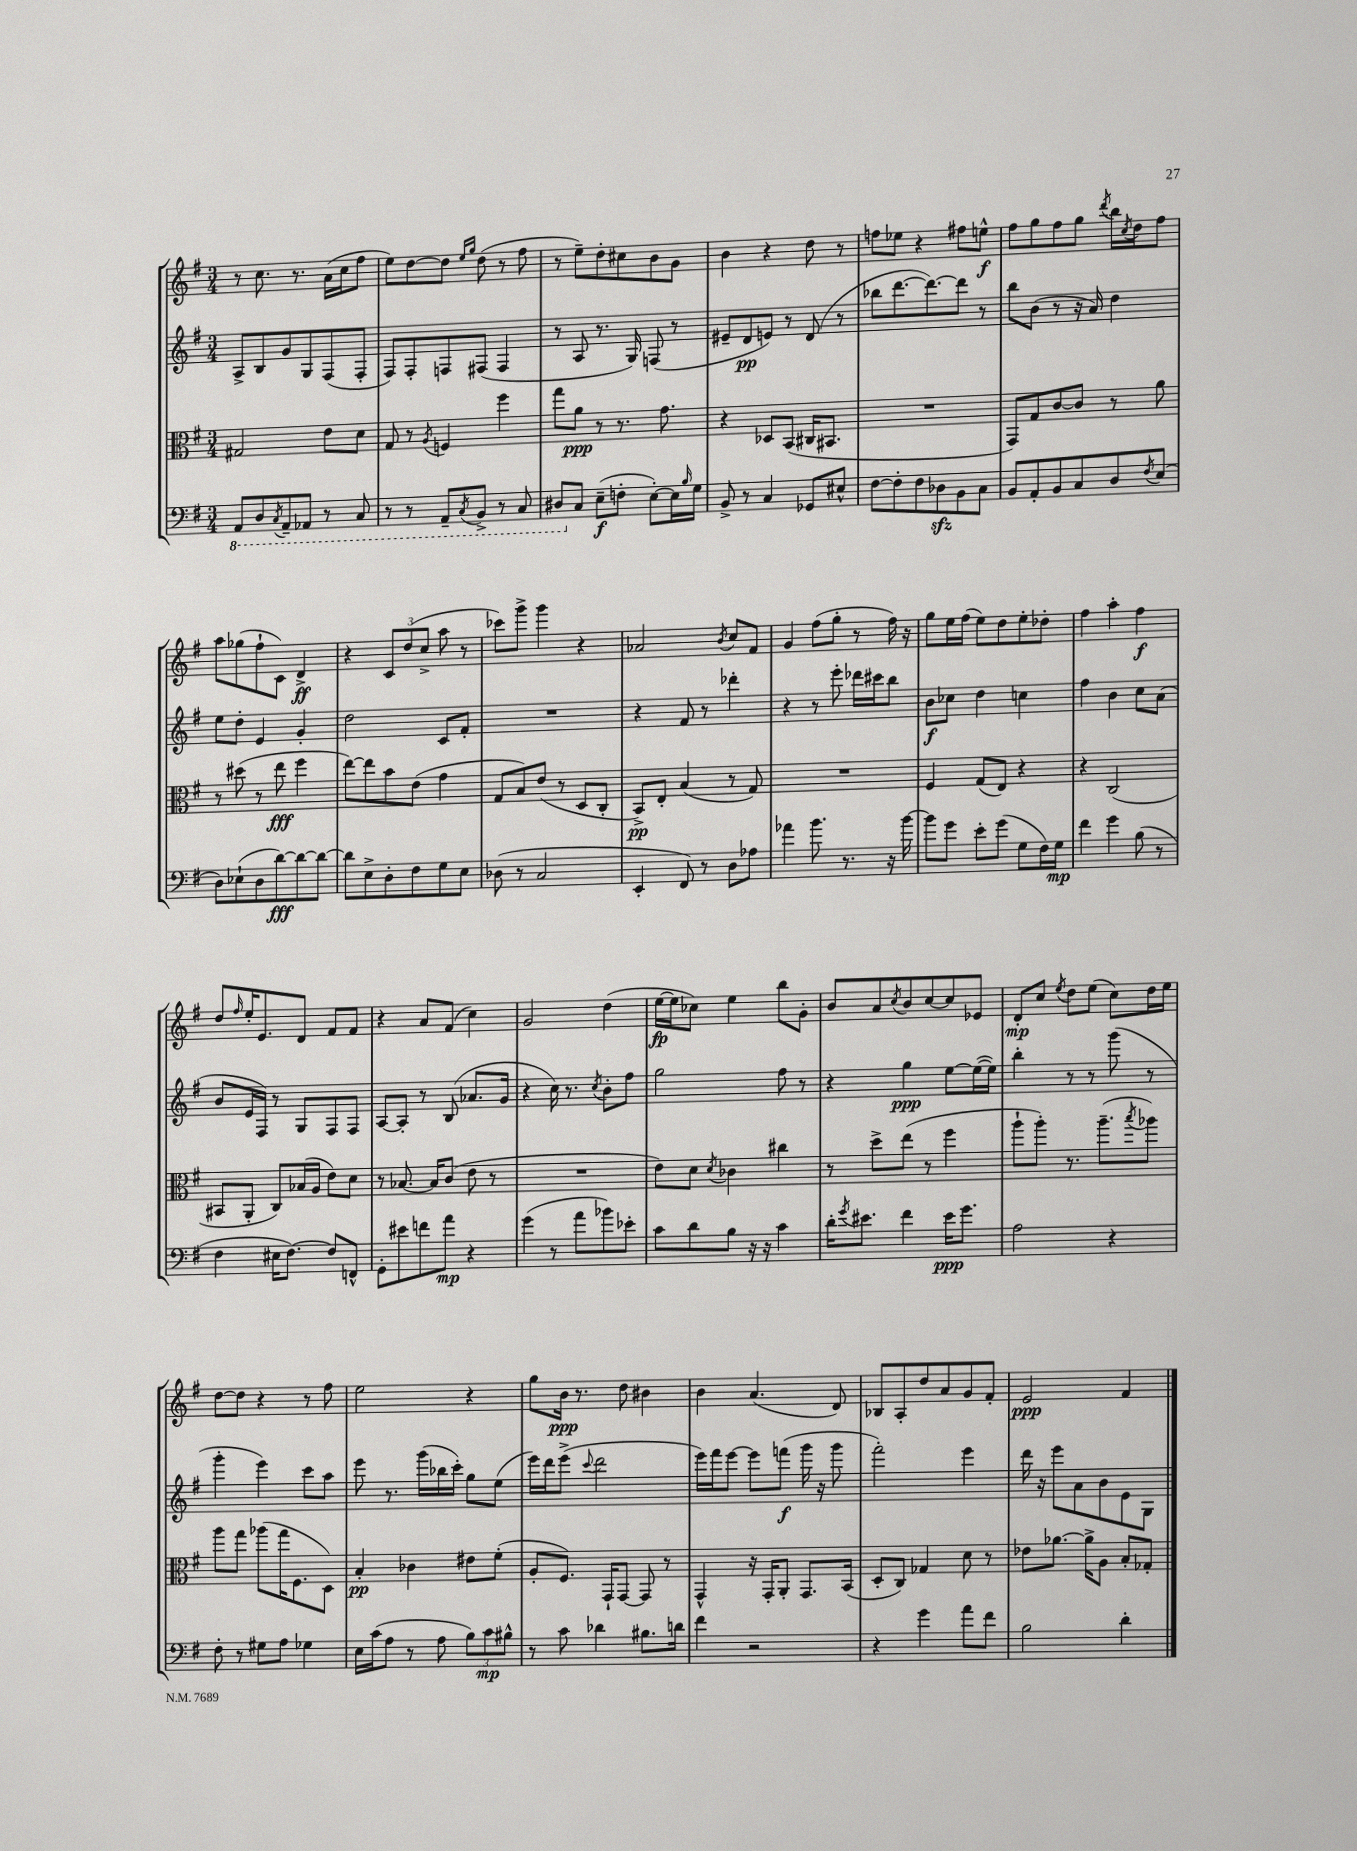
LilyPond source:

<<
\new StaffGroup <<
\new Staff = "s0" {
    \clef treble \key g \major \numericTimeSignature \time 3/4
    r8 c''8. r8. a'16( c''16 fis''8 |
    e''8) d''8~ d''8 \grace { e''16 g''16 } d''8( r8 fis''8 |
    r8 e''8--) d''8-. cis''8 b'8 g'8 |
    b'4 r4 d''8 r8 |
    f''8 ees''8 r4 fis''8 e''8-^\f |
    fis''8 g''8 fis''8 g''8 \acciaccatura { d'''8 } b''16 \acciaccatura { c''8 } d''16 fis''8 |
    a''8 ges''8( fis''8-! c'8) d'4->\ff |
    r4 \tuplet 3/2 { c'8 d''8( c''8-> } a''8 r8 |
    ces'''8) g'''8-> g'''4 r4 |
    aes'2 \acciaccatura { b'8 } c''8 fis'8 |
    g'4 fis''8( g''8-. r8 fis''16) r16 |
    g''8 e''16 fis''16( e''8) d''8 e''8-. des''8-. |
    fis''4 a''4-. fis''4\f |
    d''8 \grace { fis''16 } e''16-. e'8. d'8 fis'8 fis'8 |
    r4 a'8 fis'8( c''4) |
    g'2 d''4( |
    e''16~\fp e''16 ces''8) e''4 b''8 g'8-. |
    b'8 a'8 \acciaccatura { c''8 } b'8 c''8~ c''8 ees'8 |
    d'8-.\mp c''8 \acciaccatura { e''8 } d''8 e''8( c''8) d''16 e''16 |
    d''8~ d''8 r4 r8 fis''8 |
    e''2 r4 |
    g''8 b'16\ppp r8. d''8 bis'4 |
    b'4 a'4.( d'8) |
    bes8 a8-. d''8 a'8 g'8 fis'8-. |
    e'2\ppp fis'4 \bar "|." |
}
\new Staff = "s1" {
    \clef treble \key g \major \numericTimeSignature \time 3/4
    a8-> b8 g'8 g8 fis8( fis8-. |
    fis8) fis8-. f8 fis8( fis4 |
    r8 a8 r8. g16) f8( r8 |
    eis'8-- d'8\pp e'8) r8 d'8( r8 |
    bes''8 d'''8.~ d'''8.~) d'''8 r8 |
    b''8 b'8( r8 r16 a'16) d''4 |
    e''8 d''8-. e'4 g'4-. |
    d''2 c'8 fis'8-. |
    R2. |
    r4 fis'8 r8 des'''4-. |
    r4 r8 e'''8-. des'''16 cis'''16 b''8 |
    b'8\f ces''8 d''4 c''4 |
    fis''4 b'4 c''8 a'8( |
    b'8 e'16 fis16) r8 g8 fis8 fis8 |
    a8~ a8-. r8 b8( aes'8. g'16 |
    r4 c''16) r8. \acciaccatura { c''8 } b'8-. fis''8 |
    g''2 fis''8 r8 |
    r4 g''4\ppp e''8~ e''16~( e''16) |
    b''4-. r8 r8 g'''8( r8 |
    g'''4-. e'''4) c'''8 a''8 |
    e'''8 r8. g'''16( bes''16 c'''16-.) g''8 e''8( |
    e'''16) d'''16 e'''8->( \appoggiatura { c'''8 } d'''2 |
    e'''16) fis'''16 e'''8~ e'''8 f'''8\f( g'''16 r16 g'''8 |
    fis'''2-.) e'''4 |
    d'''16 r16 e'''8 a'8 b'8 e'8 g8 \bar "|." |
}
\new Staff = "s2" {
    \clef alto \key g \major \numericTimeSignature \time 3/4
    gis2 e'8 d'8 |
    g8 r8 \acciaccatura { a8 } f4 fis''4 |
    g''8 a'8\ppp r8 r8. g'8. |
    r4 des8 b,8( cis16 bis,8. |
    R2. |
    g,8) g8 c'8~ c'8 r8 a'8 |
    r8 dis''8( r8 e''8\fff fis''4 |
    e''8~) e''8 b'8 e'8( g'4 |
    g8 b8) e'8( r8 d8 c8-. |
    b,8->\pp) e8-. b4( r8 g8) |
    R2. |
    fis4 g8( e8) r4 |
    r4 c2( |
    bis,8 a,8-. c8) bes16( a16 e'8) d'8 |
    r8 bes8.~ bes16 c'8( e'8 r8 |
    R2. |
    e'8) d'8 \acciaccatura { d'8 } ces'4 cis''4 |
    r8 d''8-> e''8( r8 fis''4 |
    a''8-! a''8-.) r8. a''8.--( \acciaccatura { b''8 } aes''8) |
    a''8 g''8 aes''8( g''16 fis8. d8) |
    b4-.\pp ces'4 eis'8 fis'8-.( |
    a8-. fis8.) g,16-! g,8~ g,8 r8 |
    g,4-^ r16 g,16-. a,8-. g,8. b,16( |
    d8-. c8) ges4 d'8 r8 |
    ees'8 aes'8.~ aes'16-> a8 b8-. ges8-. \bar "|." |
}
\new Staff = "s3" {
    \clef bass \key g \major \numericTimeSignature \time 3/4
    \ottava #-1 a,,8 d,8 \acciaccatura { c,8 } a,,8-- aes,,8 r8 c,8 |
    r8 r8 a,,8-- \acciaccatura { c,8 } b,,8-> r8 c,8 |
    dis,8 \ottava #0 c8 e8--\f( f8-. e8~-.) e16 \grace { b16 } g16 |
    b,8-> r8 c4 ges,8 eis8-^ |
    fis8~ fis8-. fis8 des8\sfz b,8 c8 |
    b,8 a,8-. b,8 c8 d8 \acciaccatura { fis8 } e8( |
    d8) ees8-!( d8 d'8~\fff) d'8~ d'8~ |
    d'8 e8-> d8-. fis8 g8 e8 |
    des8( r8 c2 |
    e,4-. fis,8) r8 d8 aes8 |
    aes'4 b'8. r8. r16 b'16~ |
    b'8 g'8 e'8-. g'8( g8 fis16) g16\mp |
    fis'4 g'4 b8( r8 |
    fis4 eis16 fis8.~) fis8 f,8-^ |
    g,8-. eis'8 f'8 a'8\mp r4 |
    g'4( r8 a'8 bes'8) ees'8-. |
    c'8 d'8 b8 r16 r16 c'4 |
    d'16-. \acciaccatura { g'8 } eis'8. fis'4 eis'16\ppp g'8. |
    a2 r4 |
    fis8-. r8 gis8 a8 ges4 |
    e16 c'16( a8 r8 a8 \tuplet 3/2 { b8) c'8\mp bis8-^ } |
    r8 c'8 des'4 bis8. d'16 |
    fis'4 r2 |
    r4 g'4 a'8 fis'8 |
    b2 d'4-. \bar "|." |
}
>>
>>
\layout { \context { \Score \remove "Bar_number_engraver" } }
